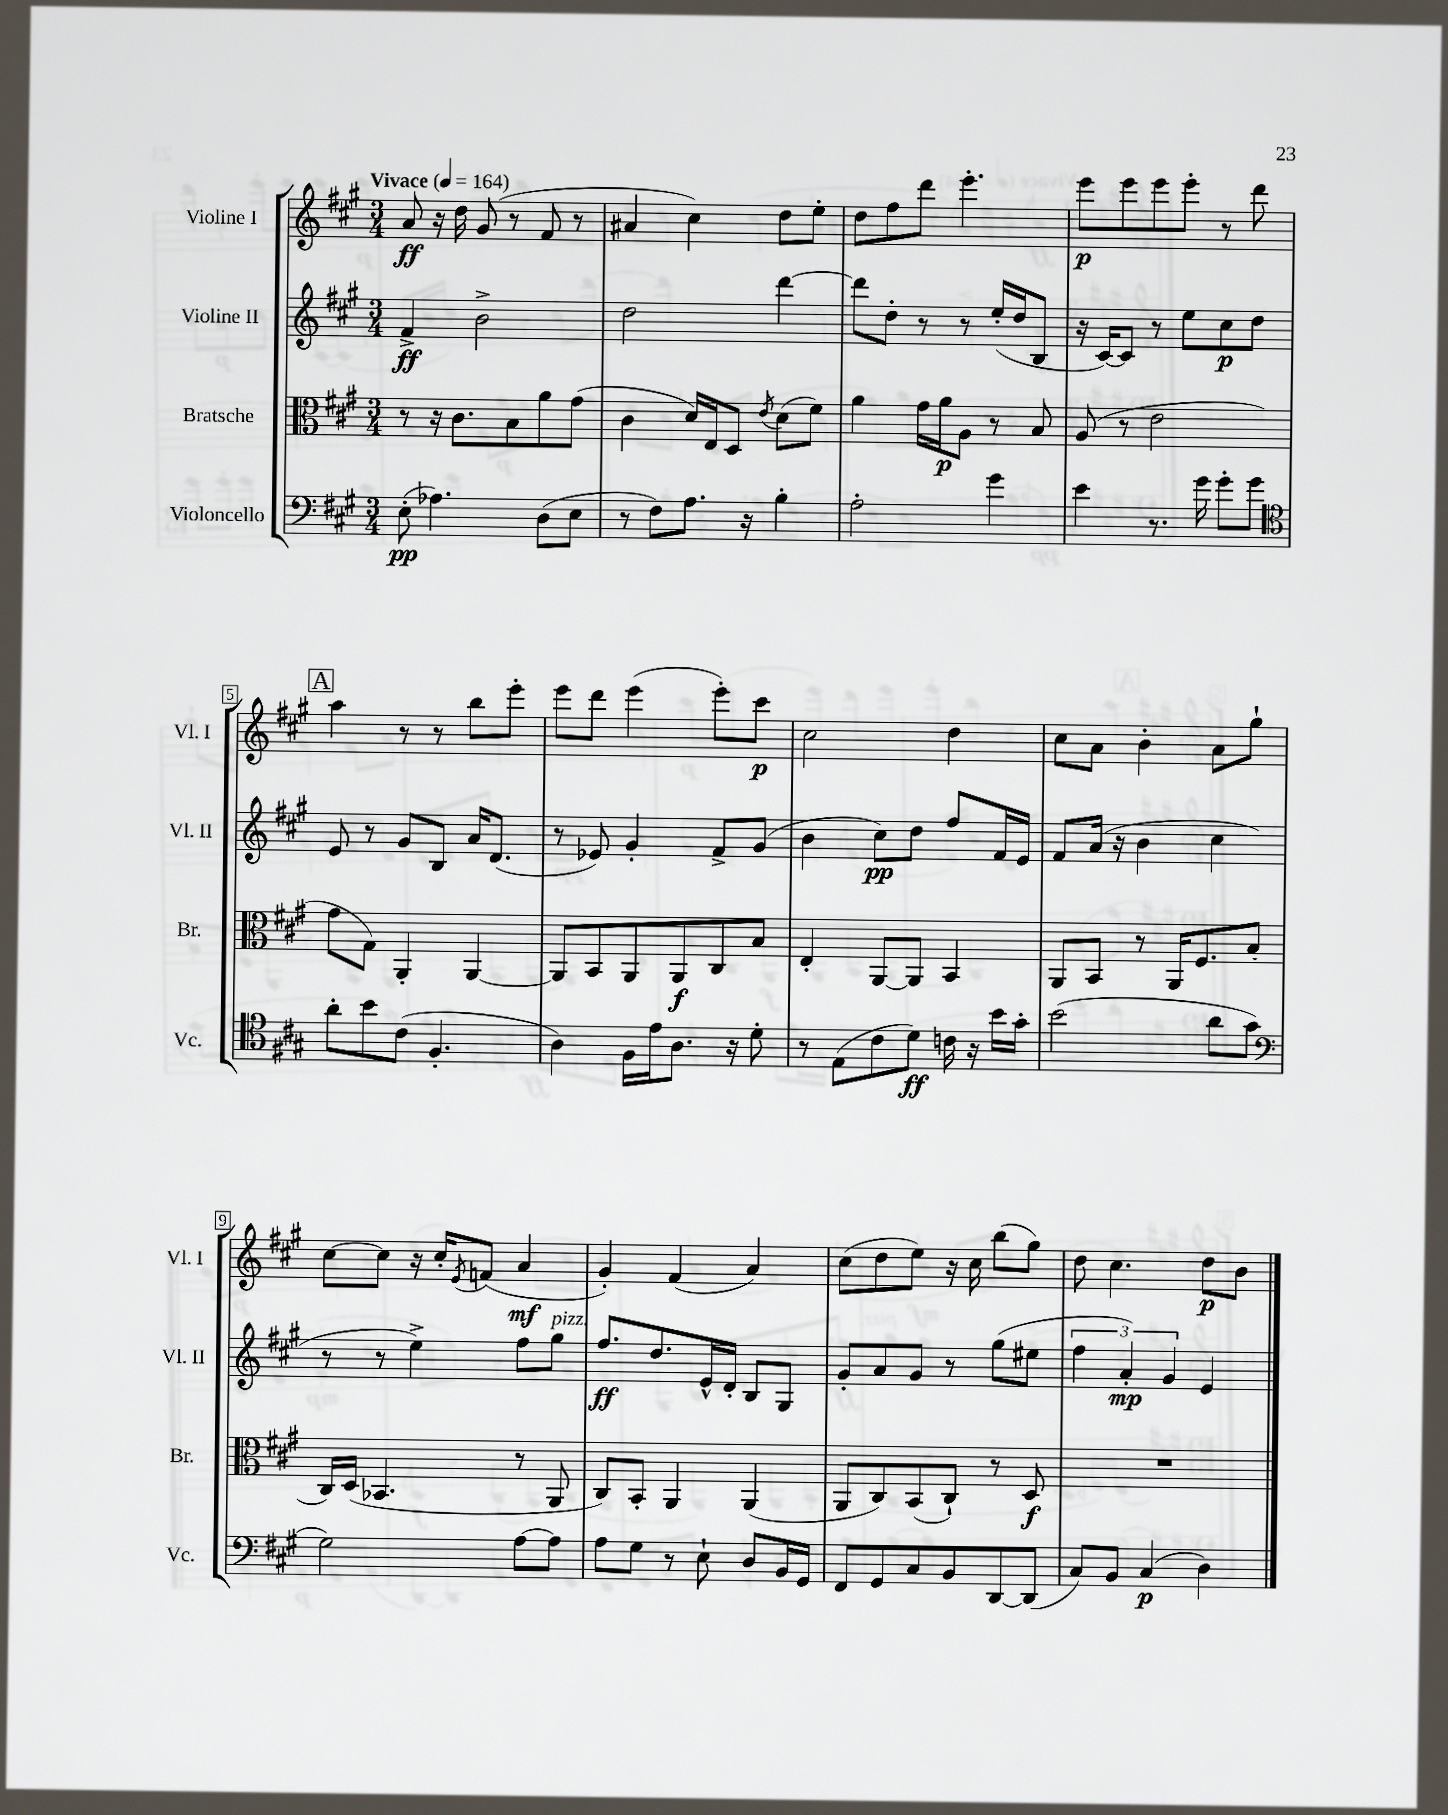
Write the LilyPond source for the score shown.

<<
\new StaffGroup <<
\new Staff = "s0" \with { instrumentName = "Violine I" shortInstrumentName = "Vl. I" } {
    \clef treble \key a \major \numericTimeSignature \time 3/4 \tempo "Vivace" 4 = 164
    a'8\ff r16 d''16 gis'8( r8 fis'8 r8 |
    ais'4 cis''4) d''8 e''8-. |
    d''8 fis''8 d'''8 e'''4.-. |
    e'''8\p e'''8 e'''8 e'''8-. r8 d'''8 |
    \mark \markup { \box "A" } a''4 r8 r8 b''8 e'''8-. |
    e'''8 d'''8 e'''4( e'''8-.) cis'''8\p |
    cis''2 d''4 |
    cis''8 a'8 b'4-. a'8 gis''8-! |
    cis''8~ cis''8 r16 cis''16-. \acciaccatura { e'8 } f'8( a'4\mf |
    gis'4-.) fis'4( a'4) |
    cis''8( d''8 e''8) r16 cis''16 b''8( gis''8) |
    d''8 cis''4. d''8\p b'8 \bar "|." |
}
\new Staff = "s1" \with { instrumentName = "Violine II" shortInstrumentName = "Vl. II" } {
    \clef treble \key a \major \numericTimeSignature \time 3/4
    fis'4->\ff b'2-> |
    d''2 d'''4~ |
    d'''8 d''8-. r8 r8 e''16-.( d''16 b8 |
    r16 cis'16~) cis'8 r8 e''8 cis''8\p d''8 |
    \mark \markup { \box "A" } e'8 r8 gis'8 b8 a'16 d'8.( |
    r8 ees'8) gis'4-. fis'8-> gis'8( |
    b'4 cis''8\pp) d''8 fis''8 fis'16 e'16 |
    fis'8 a'16( r16 b'4 cis''4 |
    r8 r8 e''4->) fis''8 gis''8^\markup { \italic "pizz." } |
    fis''8.\ff d''8. e'16-^ d'16-. b8 gis8 |
    gis'8-. a'8 gis'8 r8 gis''8( eis''8 |
    \tuplet 3/2 { fis''4 a'4-.\mp) gis'4 } e'4 \bar "|." |
}
\new Staff = "s2" \with { instrumentName = "Bratsche" shortInstrumentName = "Br." } {
    \clef alto \key a \major \numericTimeSignature \time 3/4
    r8 r16 cis'8. b8 a'8 gis'8( |
    cis'4 d'16) e16 d8 \acciaccatura { e'8 } d'8( fis'8) |
    a'4 gis'16 a'16\p a8 r8 b8 |
    a8( r8 e'2 |
    \mark \markup { \box "A" } gis'8 gis8) a,4-. a,4~ |
    a,8 b,8 a,8 a,8\f cis8 b8 |
    e4-. a,8~ a,8 b,4 |
    a,8 b,8 r8 a,16 fis8. b8( |
    cis16) d16( bes,4. r8 a,8 |
    cis8) b,8-. a,4 a,4( |
    a,8 cis8) b,8( cis8-!) r8 d8\f |
    R2. \bar "|." |
}
\new Staff = "s3" \with { instrumentName = "Violoncello" shortInstrumentName = "Vc." } {
    \clef bass \key a \major \numericTimeSignature \time 3/4
    e8-.\pp( aes4.) d8( e8 |
    r8 fis8) a8. r16 b4-. |
    a2-. gis'4 |
    e'4 r8. gis'16 gis'8-. gis'8 |
    \mark \markup { \box "A" } \clef tenor a'8-. b'8 cis'8( fis4.-. |
    a4) fis16 e'16 a8. r16 d'8-. |
    r8 e8( cis'8 d'8\ff) c'16 r16 b'16 gis'16-. |
    b'2( a'8 gis'8 |
    \clef bass gis2) a8~ a8 |
    a8 gis8 r8 e8-! d8 b,16 gis,16 |
    fis,8 gis,8 cis8 b,8 d,8~ d,8( |
    cis8) b,8 cis4\p( d4) \bar "|." |
}
>>
>>
\layout { \context { \Score \override BarNumber.stencil = #(make-stencil-boxer 0.1 0.3 ly:text-interface::print) } }
